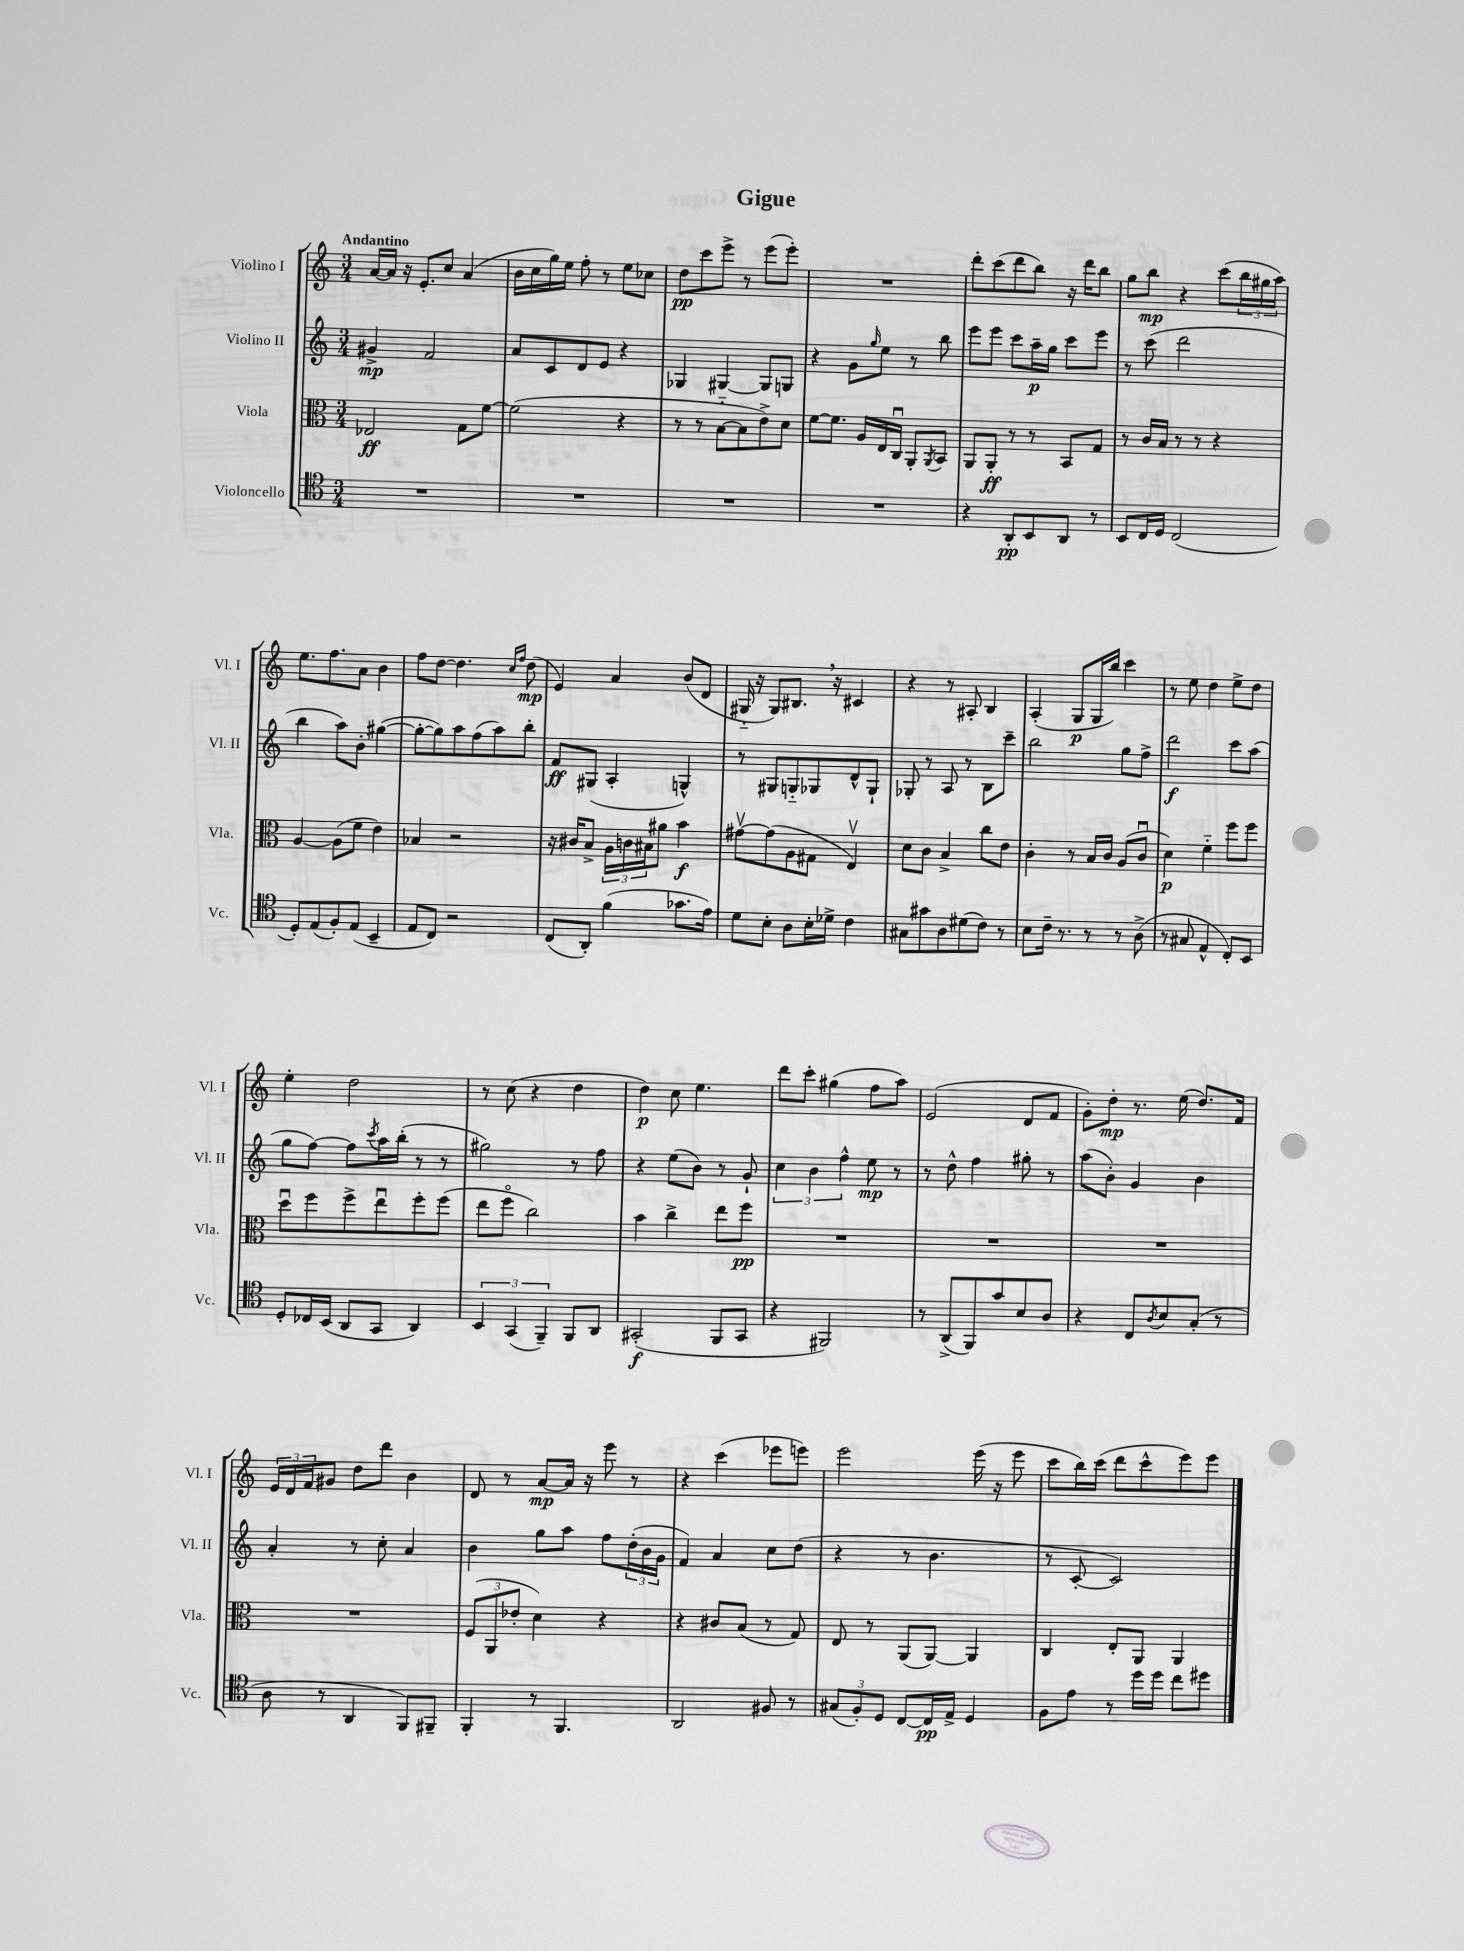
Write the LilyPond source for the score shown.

\header { title = "Gigue" }
<<
\new StaffGroup <<
\new Staff = "s0" \with { instrumentName = "Violino I" shortInstrumentName = "Vl. I" } {
    \clef treble \key c \major \numericTimeSignature \time 3/4 \tempo "Andantino"
    a'16~ a'16 r16 e'8.-. c''8 a'4( |
    b'16 c''16 g''16) e''16 f''8-. r8 e''8 ces''8 |
    d''8\pp c'''8 e'''8-> r8 e'''8( e'''8-.) |
    R2. |
    d'''8-. c'''8( d'''8 b''8) r16 d'''16 b''8 |
    g''8 b''8\mp r4 c'''8( \tuplet 3/2 { b''16 gis''16 a''16) } |
    e''8. f''8. a'8 b'4 |
    f''8 d''8~ d''4. \grace { c''16 f''16 } d''8\mp( |
    e'4) a'4 b'8( d'8 |
    gis16-_ r16 gis8) bis8. \breathe r16 cis'4 |
    r4 r8 ais8-. b4 |
    a4-.( g8\p g16 b''16) c'''4 |
    r8 e''8 d''4 e''8-> d''8 |
    e''4-. d''2 |
    r8 c''8( r4 d''4 |
    d''4\p) c''8 e''4. |
    d'''8 c'''8-. gis''4( f''8 a''8) |
    e'2( d'8 f'8 |
    g'8-.) d''8-.\mp r8. e''16( d''8.) f'16 |
    \tuplet 3/2 { e'16 d'16 f'16 } gis'8 d''8 d'''8 b'4 |
    d'8 r8 a'8~\mp a'16 r16 e'''8 r8 |
    r4 c'''4( ees'''8 e'''8) |
    e'''2 e'''16( r16 e'''8 |
    c'''8 b''16) c'''16( d'''8 c'''8-^ e'''8) e'''8 \bar "|." |
}
\new Staff = "s1" \with { instrumentName = "Violino II" shortInstrumentName = "Vl. II" } {
    \clef treble \key c \major \numericTimeSignature \time 3/4
    gis'4->\mp f'2 |
    a'8 c'8 d'8 e'8 r4 |
    ges4 gis4~ gis8 g8 |
    r4 g'8 \grace { g''16 } e''8 r8 b''8 |
    e'''8 e'''8 c'''8 a''16--\p g''16 c'''8 e'''8 |
    r8 c'''8( d'''2 |
    b''4 a''8) b'8-. gis''4~( |
    gis''8~-. gis''8) a''8 f''8( a''8) b''8-. |
    f'8\ff gis8( a4-. g4-^) |
    r8 gis8 g8-_ ges8 d'8-^ ges8-! |
    ges8-. r8 a8 r8 b8 c'''8-- |
    b''2 g''8 f''8-> |
    d'''2\f c'''8 a''8( |
    g''8 f''8~) f''8 \acciaccatura { c'''8 } a''16 b''16-.( r8 r8 |
    gis''2) r8 f''8 |
    r4 e''8( b'8) r8 g'8-! |
    \tuplet 3/2 { c''4 b'4 f''4-^ } e''8\mp r8 |
    r8 d''8-^ f''4 gis''8-. r8 |
    a''8( b'8-.) g'4 b'4 |
    a'4-. r8 c''8-. a'4 |
    b'4 g''8 a''8 f''8 \tuplet 3/2 { d''16-.( b'16 g'16 } |
    f'4) a'4 c''8 d''8( |
    r4 r8 b'4. |
    r8 c'8~-. c'2) \bar "|." |
}
\new Staff = "s2" \with { instrumentName = "Viola" shortInstrumentName = "Vla." } {
    \clef alto \key c \major \numericTimeSignature \time 3/4
    ees2\ff g8 f'8~ |
    f'2( r4 |
    r8 r8 b8~-_ b8 e'8->) d'8 |
    f'8~ f'8. a16 e16 c16\downbow a,8-. \acciaccatura { a,8 } b,8 |
    a,8 a,8-.\ff r8 r8 b,8 g8 |
    r8 c'16 b16 r8 r8 r4 |
    a4~ a8( f'8 e'4) |
    bes4 r2 |
    r16 cis'16 b8-> \tuplet 3/2 { a16 c'16 bis16 } ais'8 b'4\f |
    gis'8~\upbow gis'8( a8 gis8 e4\upbow) |
    d'8 c'8 b4-> c''8 e'8 |
    c'4-. r8 b16 c'16 a8( c'8\downbow |
    d'4\p) f'4-_ f''8 f''8 |
    d''8\downbow f''8 f''8-> e''8\downbow f''8-. f''8( |
    e''8 f''8\flageolet c''2) |
    b'4 c''4-> e''8 f''8\pp |
    R2. |
    R2. |
    R2. |
    R2. |
    \tuplet 3/2 { f8( a,8 ees'8-. } d'4) r4 |
    r4 cis'8 b8( r8 g8) |
    e8 r8 a,8( a,8~) a,4 |
    c4 e8-. a,8 a,4 \bar "|." |
}
\new Staff = "s3" \with { instrumentName = "Violoncello" shortInstrumentName = "Vc." } {
    \clef tenor \key c \major \numericTimeSignature \time 3/4
    R2. |
    R2. |
    R2. |
    R2. |
    r4 a,8-.\pp b,8 a,8 r8 |
    b,8 c16 d16 c2( |
    d8-.) e8( f8-.) e8( b,4-- |
    e8 c8) r2 |
    c8( a,8-.) f'4( ges'8. e'16) |
    d'8 b8-. a8 b16-. des'16-> c'4 |
    gis8 gis'8 a8 dis'8( c'8) r8 |
    b8 c'16-- r8. r8 r8 a8->( |
    r8 gis8 e4-^ c8-.) b,8 |
    d8-. ces16 b,16( a,8 g,8 a,4) |
    \tuplet 3/2 { b,4 g,4( f,4--) } f,8 a,8 |
    gis,2-.\f( f,8 gis,8 |
    r4 fis,2) |
    r8 a,8->( f,8) g'8 b8 a8 |
    r4 c8 \acciaccatura { a8 } b8 g8-.( r8 |
    a8 r8 a,4 f,8) fis,8-- |
    f,4-. r8 f,4. |
    a,2 fis8 r8 |
    \tuplet 3/2 { gis8( f8-.) d8 } c8~ c16\pp e16-> d4 |
    f8 e'8 r8 d''16 d''16 c''8 dis''8 \bar "|." |
}
>>
>>
\layout { \context { \Score \remove "Bar_number_engraver" } }
